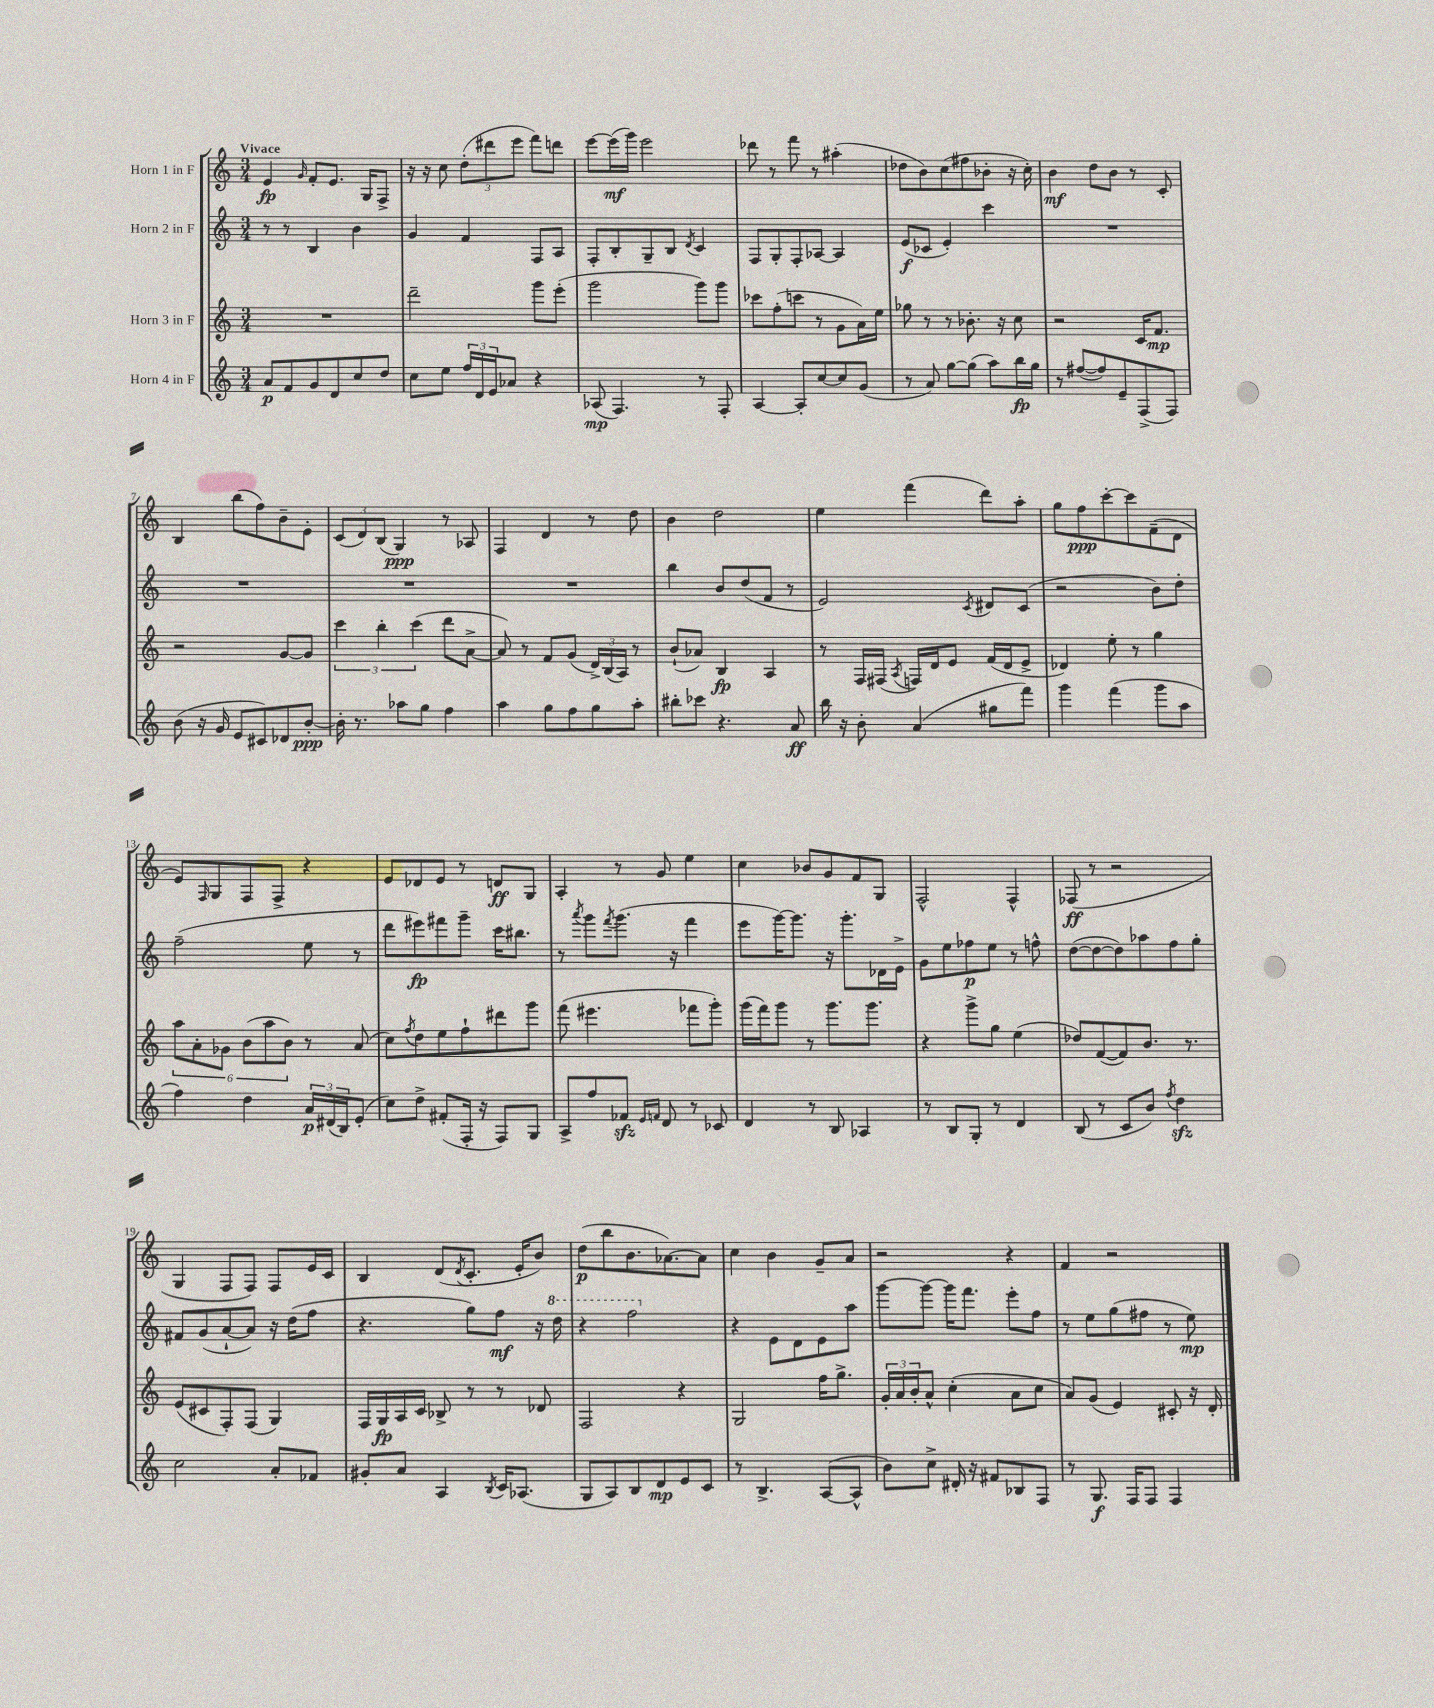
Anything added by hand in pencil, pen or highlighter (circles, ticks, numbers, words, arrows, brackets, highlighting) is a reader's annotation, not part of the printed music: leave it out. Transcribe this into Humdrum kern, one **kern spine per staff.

**kern	**kern	**kern	**kern
*staff4	*staff3	*staff2	*staff1
*clefG2	*clefG2	*clefG2	*clefG2
*k[]	*k[]	*k[]	*k[]
*M3/4	*M3/4	*M3/4	*M3/4
8a/L	2.r	8r	4e/
8f/	.	8r	.
.	.	.	16qqg/
8g/	.	4B/	8f'/L
8d/	.	.	8.e/J
8cc/	.	4b\	.
.	.	.	16G/LK
8dd/J	.	.	8F^/J
=	=	=	=
8cc\L	2ddd~\	4g/	16r
.	.	.	16r
8ee\J	.	.	8cc\
24ff/LL	.	4f/	(12dd'\L
24d/	.	.	.
24e/J	.	.	12ddd#\
8a-/J	.	.	.
.	.	.	12eee\J
4r	8ggg\L	8F/L	8fff\L)
.	(8eee'\J	8A/J	8ddd\J
=	=	=	=
(8A-/	2ggg\	8F'/L	[8eee\L
4.F/)	.	8B'/	(16eee\]L
.	.	.	16ggg\JJ)
.	.	8G~/	2eee\
.	.	8B/J	.
.	.	8qd/	.
8r	8ggg\L)	4c/	.
8F'/	8ggg\J	.	.
=	=	=	=
[4A/	8ccc-\L	8F/L	8ddd-\
.	(8ff'\	8G'/	8r
8A'/]L	8ccc\J	8F'/	8fff\
[8cc/	8r	[8A-/J	8r
8cc/]	8g\L	4A-/]	(4aa#'\
(8g/J	16a\L)	.	.
.	16ee\JJ	.	.
=	=	=	=
8r	8gg-\	(8e/L	8dd-\L
8a/)	8r	8c-/J	8b\)
[8gg\L	8r	4e'/)	(8cc\
(8gg\]J	8.b-'\	.	8ff#\
8aa\L)	.	4ccc\	8b-'\J
.	16r	.	.
16bb\L	8cc\	.	16r
16gg\JJ	.	.	16cc'\)
=	=	=	=
8r	2r	2.r	4b\
([8ff#/L	.	.	.
8ff#/])	.	.	8dd\L
8e~/	.	.	8b\J
(8F^/	16c/LK	.	8r
.	8.f/J	.	.
8F/J)	.	.	8c'/
=	=	=	=
(8b\	2r	2.r	4B/
16r	.	.	.
16g/	.	.	.
8e/L	.	.	(8bb\L
8c#/)	.	.	8ff\)
8d-/	[8g/L	.	8b~\
[8b'/J	8g/]J	.	8e'\J
=	=	=	=
16b'\]	6ccc\	2.r	(12c/L
8.r	.	.	.
.	.	.	12d/)
.	6bb'\	.	(12B/J
8aa-\L	.	.	4G/)
.	(6ccc\	.	.
8gg\J	.	.	.
4ff\	8ddd\L	.	8r
.	[8a^\J	.	8A-/
=	=	=	=
4aa\	8a/])	2.r	4F/
.	8r	.	.
8gg\L	8f/L	.	4d/
8ff\	(8g/J	.	.
8gg\	24d^/LL)	.	8r
.	(24B/	.	.
.	24A/JJ)	.	.
8aa'\J	8r	.	8dd\
=	=	=	=
8bb#'\L	(8b`/L	4bb\	4b\
8ccc-\J	8a-/J)	.	.
4.r	4B/	8b/L	2dd\
.	.	(8dd/	.
.	4A/	8f/J	.
8a/	.	8r	.
=	=	=	=
16bb\	8r	2e/)	4ee\
16r	.	.	.
8b'\	16F/LL	.	.
.	(16F#/JJ	.	.
.	8qA/	.	.
(4a/	16F/LL)	.	(4fff\
.	16d/J	.	.
.	8e/J	.	.
.	.	8qc/	.
8gg#\L	(16f/LL	8d#/L	8ddd\L)
.	16d/J	.	.
8fff\J)	8e^/J	(8c/J	8aa'\J
=	=	=	=
4ggg\	4d-/)	2r	8gg\L
.	.	.	8ff\
(4fff\	8ee'\	.	[8ccc'\
.	8r	.	8ccc\]
8ggg\L	4gg\	8b\L)	(8f~\
8aa\J	.	8dd'\J	8d\J
=	=	=	=
4ff\)	12aa\L	(2ff~\	8e/L)
.	12a'\	.	.
.	.	.	16qqF/
.	.	.	8G/
.	12g-\J	.	.
4dd\	(12b\L	.	8F/
.	12aa\	.	.
.	.	.	8F^/J
.	12b\J)	.	.
24a/LL	8r	8ee\	4r
(24d#/	.	.	.
24B/J)	.	.	.
(8e'/J	(8a/	8r	.
=	=	=	=
8cc\L)	8cc\L)	8ddd\L	8e/L
.	8qff/	.	.
8dd^\J	8dd\	8eee#\)	8d-/
(8f#'/L	8ee\	8fff#\	8e/J
16F'/Jk	8ff`\	8ggg~\J	8r
16r	.	.	.
8F/L)	8ddd#\	16ccc\LK	8d/L
.	.	8.bb#\J	.
8G/J	8ggg\J	.	8G/J
=	=	=	=
8A^/L	(8fff\	8r	4A'/
.	.	8qaaa/	.
8ff/	4.eee#\	8ggg\L	.
.	.	8qfff/	.
8f-/J	.	(8.ggg\J	8r
16qqe/LL	.	.	.
16qqf/JJ	.	.	.
8d/	.	.	8g/
.	.	16r	.
8r	8fff-\L	4fff\	4ee\
8c-/	8ggg'\J)	.	.
=	=	=	=
4d/	(16ggg\LL	8eee\L	4cc\
.	16fff\J)	.	.
.	8ggg\J	[16ggg\K)	.
.	.	8.ggg\]J	.
8r	8r	.	8b-/L
8B/	8.ggg\L	16r	8g/
.	.	8.ggg'\L	.
4A-/	.	.	8f/
.	8.ggg\J	.	.
.	.	16d-\L	8G/J
.	.	16e^\JJ	.
=	=	=	=
8r	4r	8g\L	2F^^/
8B/L	.	8ee\	.
8G'/J	8ggg^\L	8ff-\	.
8r	8gg\J	8ee\J	.
4d/	(4ee\	8r	4F^^/
.	.	8ff^^\	.
=	=	=	=
(8B/	8dd-/L)	([8dd\L	(8F-/
8r	([8f/	8dd\_	8r
8c/L	8f/])	8dd\])	2r
8b/J)	8.b/J	8aa-\	.
8qff/	.	.	.
4dd\	.	8ff\	.
.	8.r	.	.
.	.	8gg'\J	.
=	=	=	=
2cc\	(8e/L	8f#/L	4G/
.	8c#/	(8g/	.
.	8F'/)	[8a`/	8F/L
.	(8F/J	8a/]J)	8F/J)
8a'/L	4G/)	16r	8F/L
.	.	(16dd\LK	.
8f-/J	.	8ff\J	16e/L
.	.	.	16c/JJ
=	=	=	=
8g#'/L	16F/LL	4.r	4B/
.	16G/	.	.
8a/J	16A/	.	.
.	16c/JJ	.	.
4A/	8B-^/	.	(8d/L
.	.	.	8qd/
.	8r	8gg\L)	8.c'/J
8qB/	.	.	.
16c/LK	8r	8ff\J	.
(8.A-/J	.	.	16e'/LK
.	8d-/	16r	8b/J)
.	.	16ddd\	.
=	=	=	=
8G/L	2F/	4r	(8dd\L
8A/)	.	.	8bb\
8B/	.	2fff\	8.b\
8d/	.	.	.
.	.	.	[8.a-\)
8e/	4r	.	.
8c/J	.	.	8a-\]J
=	=	=	=
8r	2G/	4r	4cc\
4.B^/	.	.	.
.	.	8e\L	4b\
.	.	8d\	.
([8A/L	16ff\LK	8e\	8g~/L
.	8.gg^\J	.	.
8A^^/]J	.	8aa\J	8a/J
=	=	=	=
8b\L)	24g'/LL	[8ggg\L	2r
.	24a/	.	.
.	24b'/J	.	.
8cc^\J	8a^^/J	8ggg\_J	.
16d#'/	(4cc'\	16ggg\]LK	.
16r	.	8.fff\J	.
8f#/L	.	.	.
8B-/	8a\L	8eee'\L	4r
8F/J	8cc\J	8ff\J	.
=	=	=	=
8r	8a/L)	8r	4f/
8.G/	(8g/J	8ee\L	.
.	4e/)	(8gg\	2r
16F/LK	.	.	.
8F/J	.	8ff#\J	.
4F/	8c#'/	8r	.
.	16r	8ee\)	.
.	16d'/	.	.
==	==	==	==
*-	*-	*-	*-
